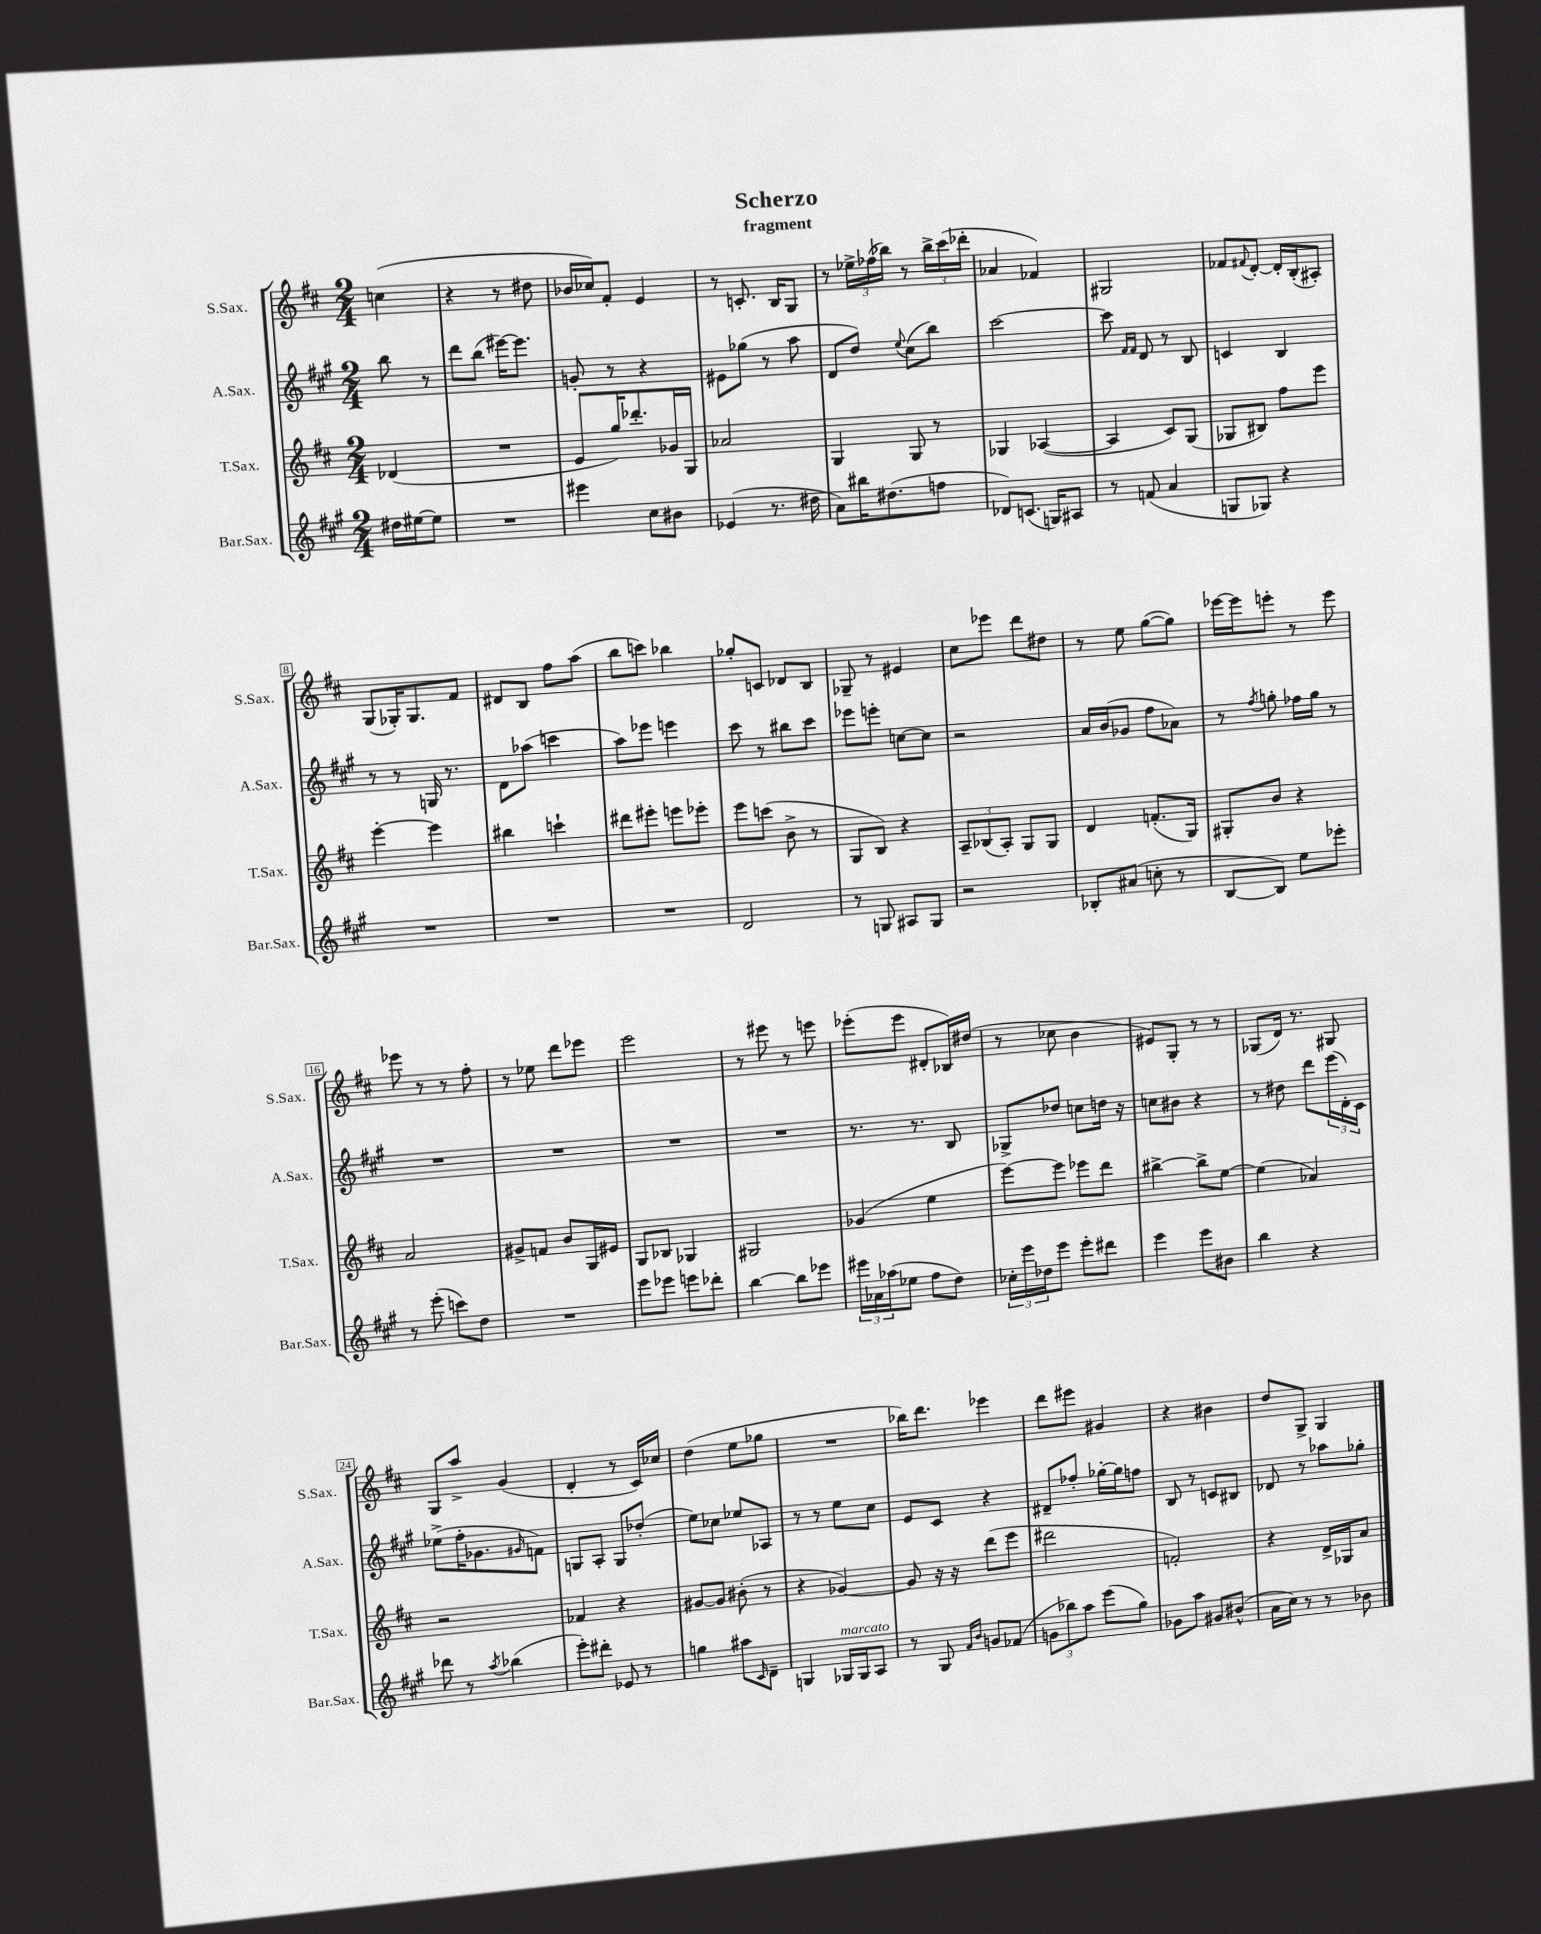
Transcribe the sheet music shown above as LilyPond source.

\header { title = "Scherzo" subtitle = "fragment" }
<<
\new StaffGroup <<
\new Staff = "s0" \with { instrumentName = "S.Sax." shortInstrumentName = "S.Sax." } {
    \clef treble \key d \major \numericTimeSignature \time 2/4 \partial 4
    c''4( |
    r4 r8 dis''8 |
    bes'16 ces''16) fis'8-. e'4 |
    r8 c'8.-. b16 g8 |
    r8 \tuplet 3/2 { ees''16-> fes''16( bes''16) } r8 \tuplet 3/2 { bes''16-> cis'''16( des'''16-. } |
    aes'4 fes'4) |
    gis2 |
    fes'8 \appoggiatura { fis'8 } d'8~-. d'16-. b16-.( ais8-.) |
    g8( ges16-.) ges8. fis'8 |
    dis'8 b8 fis''8 a''8( |
    b''8 c'''8) bes''4 |
    ges''8-. c'8 des'8 b8 |
    ges8-- r8 eis'4 |
    cis''8 ees'''8 d'''8 dis''8 |
    r8 e''8 g''8~( g''8) |
    ees'''16~ ees'''16 e'''8-. r8 e'''8 |
    ees'''8 r8 r8 fis''8-. |
    r8 ees''8 d'''8 ees'''8 |
    e'''2 |
    r8 eis'''8 r8 e'''8 |
    ees'''8-.( ees'''8 dis'8-. bes16) dis''16( |
    r8 ces''8 b'4 |
    eis'8) g8-. r8 r8 |
    ges8( d'16) r8. gis8 |
    g8 a''8-> g'4( |
    d'4-. r8 cis'16) ces''16 |
    d''4( e''8 ges''8 |
    R2 |
    bes''16) d'''8. ees'''4 |
    d'''8 eis'''8 gis'4 |
    r4 bis'4 |
    d''8 g8-> g4 \bar "|." |
}
\new Staff = "s1" \with { instrumentName = "A.Sax." shortInstrumentName = "A.Sax." } {
    \clef treble \key a \major \numericTimeSignature \time 2/4 \partial 4
    b''8 r8 |
    d'''8 b''8( eis'''16~) eis'''8. |
    g'8-. r8 r4 |
    eis'8 ges''8( r8 a''8 |
    d'8 d''8) \appoggiatura { e''8 } cis''8( b''8) |
    cis'''2~ |
    cis'''8 \grace { fis'16 fis'16 } d'8 r8 b8 |
    c'4 b4 |
    r8 r8 g16 r8. |
    d'8 aes''8( c'''4 |
    a''8) ees'''8 e'''4 |
    cis'''8 r8 bis''8 cis'''8 |
    ees'''8 e'''8-. c''8~ c''8 |
    r2 |
    a'16 b'16( ges'8 fis''8 aes'8) |
    r8 \acciaccatura { fis''8 } g''8-. fes''16 g''16 r8 |
    R2 |
    R2 |
    R2 |
    R2 |
    r8. r8. b8 |
    ges8-> des''8 c''8 d''16 r16 |
    c''8 bis'8 r4 |
    r8 dis''8 d'''8 \tuplet 3/2 { e'''16( d'16-.) cis'16 } |
    ees''8->( fis''16-. ges'8. \grace { gis'16 } f'8) |
    g8 a8-. g8 des''8-.( |
    e''8) ces''8 ees''8 aes8 |
    r8 r8 e''8 cis''8 |
    e'8 cis'8 r4 |
    dis'8-- fes''8-. ges''16~-. ges''16 f''8 |
    b8 r8 c'8 bis8 |
    des'8 r8 aes''8 ges''8-. \bar "|." |
}
\new Staff = "s2" \with { instrumentName = "T.Sax." shortInstrumentName = "T.Sax." } {
    \clef treble \key d \major \numericTimeSignature \time 2/4 \partial 4
    des'4( |
    R2 |
    e'8 g''16) des'''8.-. ges'16 g16 |
    aes'2 |
    g4 g8 r8 |
    ges4 aes4~( |
    aes4 cis'8) g8( |
    ges8 bis8) fis''8 e'''8 |
    e'''4~-. e'''4 |
    bis''4 c'''4-! |
    dis'''8 eis'''8-. e'''8 ees'''8-. |
    e'''8 c'''8( b'8-> r8 |
    g8 b8) r4 |
    \tuplet 3/2 { a8-- bes8( a8-.) } g8 g8 |
    d'4 f'8.-.( g16) |
    gis8-. b'8 r4 |
    a'2 |
    gis'8-> f'8 b'8 g16 eis'16 |
    g8 bes8 ges4 |
    gis2 |
    ges'4( e''4 |
    e'''8~) e'''8 ees'''8 d'''8 |
    bis''4~-> bis''8-> e''8~ |
    e''4( aes'4) |
    r2 |
    fes'4 r4 |
    gis'8~ gis'8 bis'8-.( r8 |
    r4 ges'4~) |
    ges'8 r16 r16 d'''8( e'''8 |
    dis'''2 |
    f'2-.) |
    r4 d'16-> ges16 a'8 \bar "|." |
}
\new Staff = "s3" \with { instrumentName = "Bar.Sax." shortInstrumentName = "Bar.Sax." } {
    \clef treble \key a \major \numericTimeSignature \time 2/4 \partial 4
    dis''16 eis''16~ eis''8 |
    R2 |
    eis'''4 cis''8 bis'8 |
    ees'4( r8. dis''16 |
    a'8) bis''16 dis''8.( f''8 |
    des'8) c'8.( g16) ais8 |
    r8 f'8( a'4 |
    g8 ges8) r4 |
    R2 |
    R2 |
    R2 |
    d'2 |
    r8 g8 ais8 g8 |
    r2 |
    bes8-. ais'8( c''8-. r8 |
    b8~ b8) e''8 ees'''8-. |
    r8 e'''8-.( c'''8) d''8 |
    R2 |
    e'''8 ees'''8 e'''8 des'''8-. |
    b''4~ b''8 ees'''8 |
    \tuplet 3/2 { eis'''16 aes'16 aes''16( } ees''8 fis''8 d''8) |
    \tuplet 3/2 { ces''16-. e'''16 des''16 } e'''8 e'''8-. dis'''8 |
    e'''4 e'''8 bis'8 |
    b''4 r4 |
    des'''8 r8 \acciaccatura { a''8 } bes''4( |
    e'''8-.) dis'''8-. ees'8 r8 |
    g''4 ais''8 \grace { cis'16 } d'8-- |
    g4 ges16^\markup { \italic "marcato" } ges16 a8 |
    r8 gis8 \grace { fis'16 b'16 } g'8 fes'8( |
    \tuplet 3/2 { g'8 bes''8) a''8 } e'''8( gis''8) |
    ges'8 a''8 gis'8 bis'8-^( |
    a'16 cis''16) r8 r8 bes'8 \bar "|." |
}
>>
>>
\layout { \context { \Score \override BarNumber.stencil = #(make-stencil-boxer 0.1 0.3 ly:text-interface::print) } }
